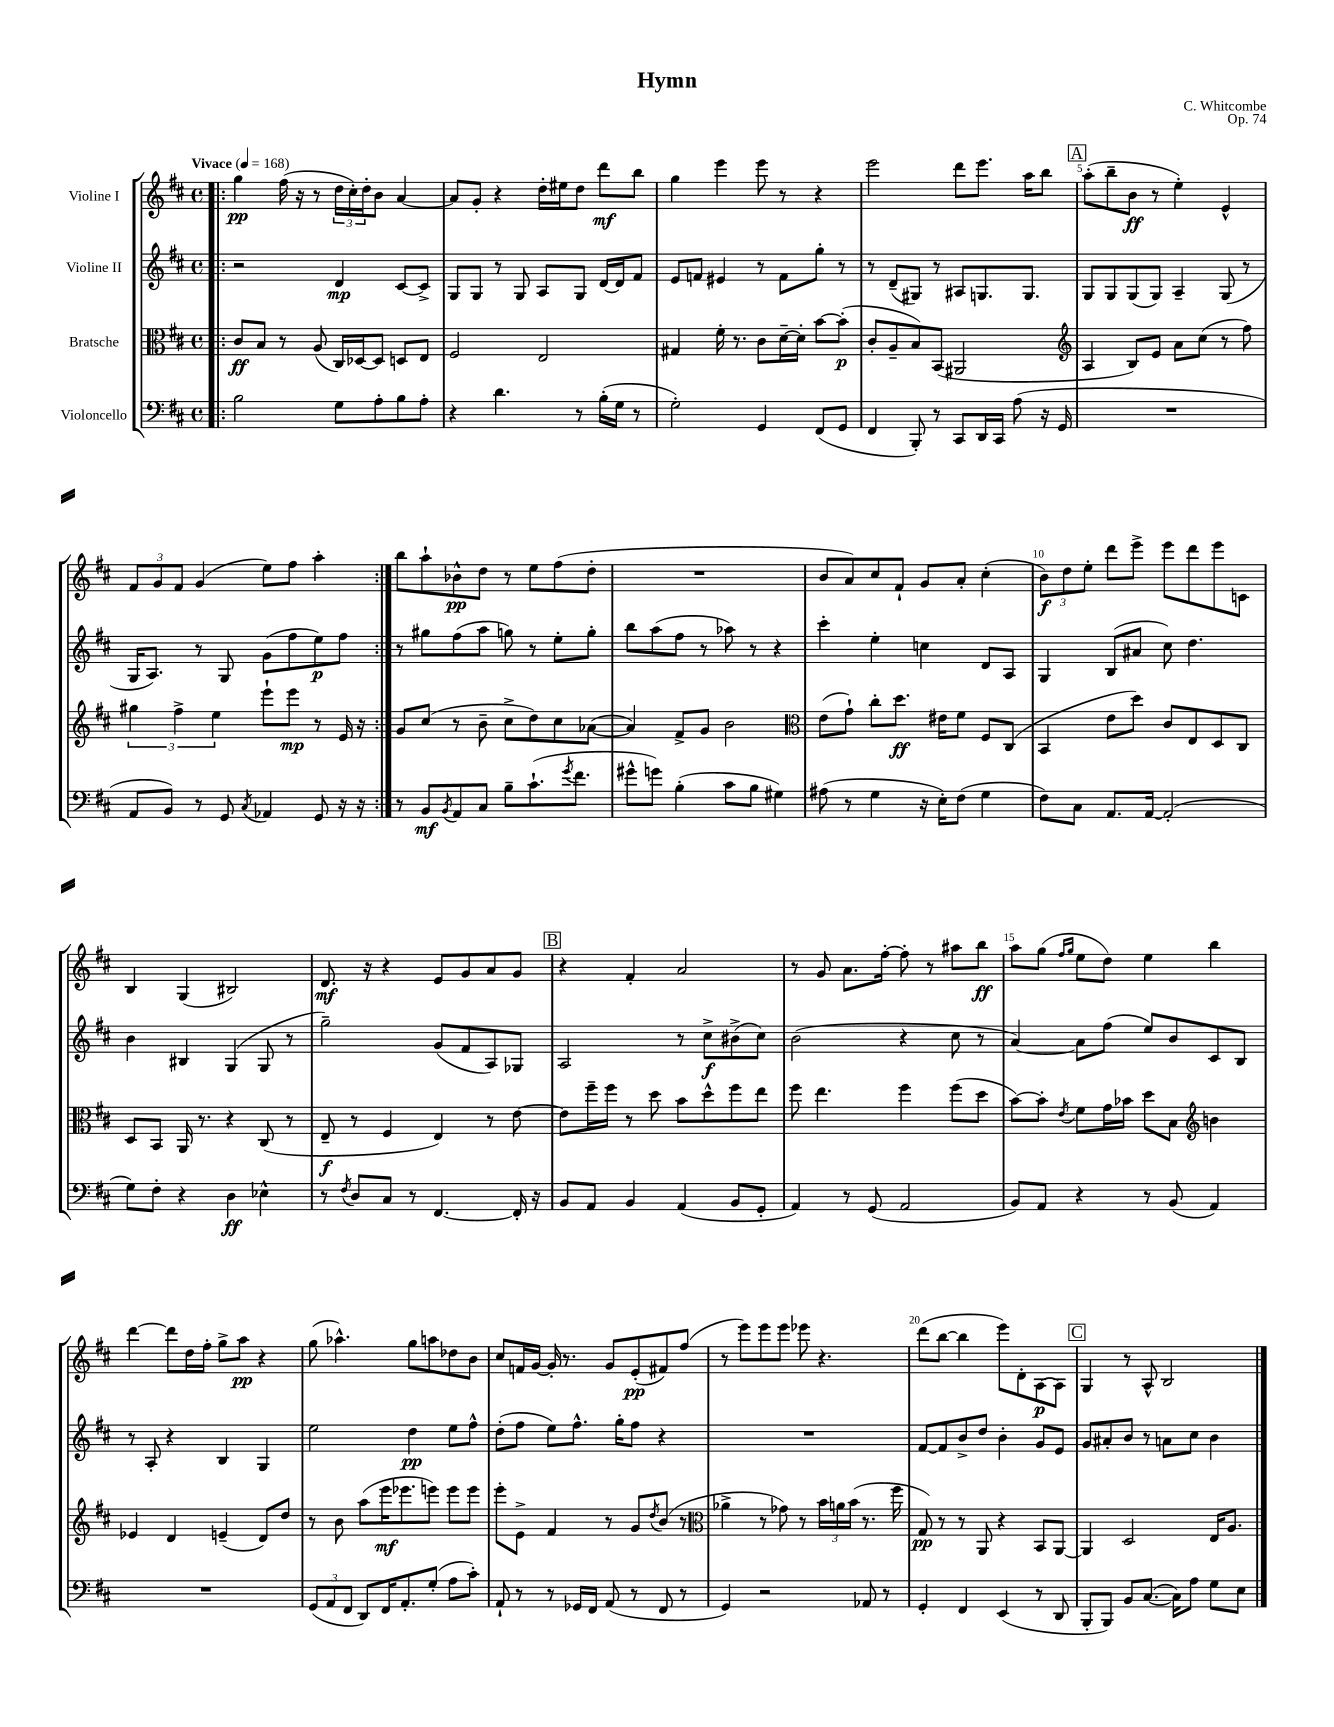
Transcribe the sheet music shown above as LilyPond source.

\header { title = "Hymn" composer = "C. Whitcombe" opus = "Op. 74" }
<<
\new StaffGroup <<
\new Staff = "s0" \with { instrumentName = "Violine I" } {
    \clef treble \key d \major \defaultTimeSignature \time 4/4 \tempo "Vivace" 4 = 168
    \repeat volta 2 { \bar ".|:" g''4\pp fis''16( r16 r8 \tuplet 3/2 { d''16 cis''16-.) d''16-. } b'8 a'4~ |
    a'8 g'8-. r4 d''16-. eis''16 d''8 d'''8\mf b''8 |
    g''4 e'''4 e'''8 r8 r4 |
    e'''2 d'''8 e'''8. a''16 b''8 |
    \mark \markup { \box "A" } a''8-.( b''8-- b'8\ff r8 e''4-.) e'4-^ |
    \tuplet 3/2 { fis'8 g'8 fis'8 } g'4( e''8) fis''8 a''4-. | }
    b''8 a''8-! bes'8-^\pp d''8 r8 e''8 fis''8( d''8-. |
    R1 |
    b'8 a'8) cis''8 fis'8-! g'8 a'8-. cis''4-.( |
    \tuplet 3/2 { b'8\f) d''8 e''8-. } d'''8 e'''8-> e'''8 d'''8 e'''8 c'8 |
    b4 g4( bis2) |
    d'8.\mf r16 r4 e'8 g'8 a'8 g'8 |
    \mark \markup { \box "B" } r4 fis'4-. a'2 |
    r8 g'8 a'8. fis''16~-. fis''8-. r8 ais''8 b''8\ff |
    a''8 g''8( \grace { fis''16 g''16 } e''8 d''8) e''4 b''4 |
    d'''4~ d'''8 d''16 fis''16-. g''8-> a''8\pp r4 |
    g''8( aes''4.-^) g''8 a''8 des''8 b'8 |
    cis''8 f'16 g'16~ g'16-. r8. g'8 e'8-.\pp( fis'8) fis''8( |
    r8 e'''8) e'''8 e'''8 ees'''8 r4. |
    d'''8( b''8~ b''4 e'''8) d'8-. a8~\p a8 |
    \mark \markup { \box "C" } g4 r8 a8-^ b2 \bar "|." |
}
\new Staff = "s1" \with { instrumentName = "Violine II" } {
    \clef treble \key d \major \defaultTimeSignature \time 4/4
    \repeat volta 2 { \bar ".|:" r2 d'4\mp cis'8~ cis'8-> |
    g8 g8 r8 g8 a8 g8 d'16~ d'16 fis'8 |
    e'8 f'8 eis'4 r8 f'8 g''8-. r8 |
    r8 d'8--( gis8) r8 ais8 g8. g8. |
    \mark \markup { \box "A" } g8 g8 g8( g8) a4-- g8( r8 |
    g16 a8.) r8 g8 g'8( fis''8 e''8\p) fis''8 | }
    r8 gis''8 fis''8( a''8 g''8) r8 e''8-. g''8-. |
    b''8 a''8( fis''8 r8 aes''8) r8 r4 |
    cis'''4-. e''4-. c''4 d'8 a8 |
    g4 b8( ais'8 cis''8) d''4. |
    b'4 bis4 g4( g8 r8 |
    g''2--) g'8( fis'8 a8) ges8 |
    \mark \markup { \box "B" } a2 r8 cis''8->\f bis'8->( cis''8) |
    b'2( r4 cis''8 r8 |
    a'4~) a'8 fis''8( e''8) b'8 cis'8 b8 |
    r8 a8-. r4 b4 g4 |
    e''2 d''4\pp e''8 fis''8-^ |
    d''8-.( fis''8 e''8) fis''8.-^ g''16-. fis''8 r4 |
    R1 |
    fis'8~ fis'8 b'8-> d''8 b'4-. g'8 e'8 |
    \mark \markup { \box "C" } g'8 ais'8-. b'8 r8 a'8 cis''8 b'4 \bar "|." |
}
\new Staff = "s2" \with { instrumentName = "Bratsche" } {
    \clef alto \key d \major \defaultTimeSignature \time 4/4
    \repeat volta 2 { \bar ".|:" cis'8\ff b8 r8 a8( cis16) des16~ des8 d8 e8 |
    fis2 e2 |
    gis4 fis'16-. r8. cis'8 d'16~-- d'16-. b'8~ b'8-.\p( |
    cis'8-. a8-- b8) b,8( ais,2 |
    \mark \markup { \box "A" } \clef treble a4 b8) e'8 a'8 cis''8( r8 fis''8) |
    \tuplet 3/2 { gis''4 fis''4-> e''4 } e'''8-! e'''8\mp r8 e'16 r16 | }
    g'8 cis''8( r8 b'8-- cis''8-> d''8) cis''8 aes'8~( |
    aes'4) fis'8-> g'8 b'2 |
    \clef alto e'8( g'8-!) cis''8-. d''8.\ff eis'16 fis'8 fis8 cis8( |
    b,4 e'8 d''8) cis'8 e8 d8 cis8 |
    d8 b,8 a,16 r8. r4 cis8( r8 |
    e8--\f r8 fis4 e4) r8 e'8~ |
    \mark \markup { \box "B" } e'8 fis''16-- fis''16 r8 d''8 b'8 d''8-^ fis''8 e''8 |
    fis''8 e''4. fis''4 fis''8( d''8 |
    b'8~) b'8-. \acciaccatura { e'8 } fis'8 g'16 bes'16 d''8 b8 \clef treble b'4 |
    ees'4 d'4 e'4--( d'8) d''8 |
    r8 b'8 a''8( e'''16\mf ees'''8. e'''8) e'''8 e'''8 |
    e'''8-. e'8-> fis'4 r8 g'8 \acciaccatura { d''8 } b'8( r8 |
    \clef alto aes'4-> r8 ges'8) r8 \tuplet 3/2 { b'16 a'16 b'16( } r8. fis''16 |
    g8\pp) r8 r8 a,8 r4 b,8 a,8~ |
    \mark \markup { \box "C" } a,4 d2 e16 a8. \bar "|." |
}
\new Staff = "s3" \with { instrumentName = "Violoncello" } {
    \clef bass \key d \major \defaultTimeSignature \time 4/4
    \repeat volta 2 { \bar ".|:" b2 g8 a8-. b8 a8-. |
    r4 d'4. r8 b16-.( g16 r8 |
    g2-.) g,4 fis,8( g,8 |
    fis,4 b,,8-.) r8 cis,8 d,16 cis,16 a8( r16 g,16 |
    \mark \markup { \box "A" } R1 |
    a,8 b,8) r8 g,8 \acciaccatura { cis8 } aes,4 g,8 r16 r16 | }
    r8 b,8\mf \acciaccatura { b,8 } a,8 cis8 b8-- cis'8.-!( \acciaccatura { g'8 } fis'8. |
    gis'8-^ g'8) b4-.( cis'8 b8 gis4) |
    ais8( r8 g4 r16 e16-.) fis8( g4 |
    fis8) cis8 a,8. a,16~ a,2-.( |
    g8) fis8-. r4 d4\ff ees4-^ |
    r8 \acciaccatura { fis8 } d8 cis8 r8 fis,4.~ fis,16-. r16 |
    \mark \markup { \box "B" } b,8 a,8 b,4 a,4( b,8 g,8-. |
    a,4) r8 g,8( a,2 |
    b,8) a,8 r4 r8 b,8( a,4) |
    R1 |
    \tuplet 3/2 { g,8( a,8 fis,8 } d,8) fis,16 a,8.-. g8-.( a8 cis'8-.) |
    a,8-! r8 r8 ges,16 fis,16 a,8( r8 fis,8 r8 |
    g,4) r2 aes,8 r8 |
    g,4-. fis,4 e,4( r8 d,8 |
    \mark \markup { \box "C" } b,,8-. b,,8) b,8 cis8.~( cis16) a8 g8 e8 \bar "|." |
}
>>
>>
\layout { \context { \Score \override BarNumber.break-visibility = ##(#f #t #t) barNumberVisibility = #(every-nth-bar-number-visible 5) } }
